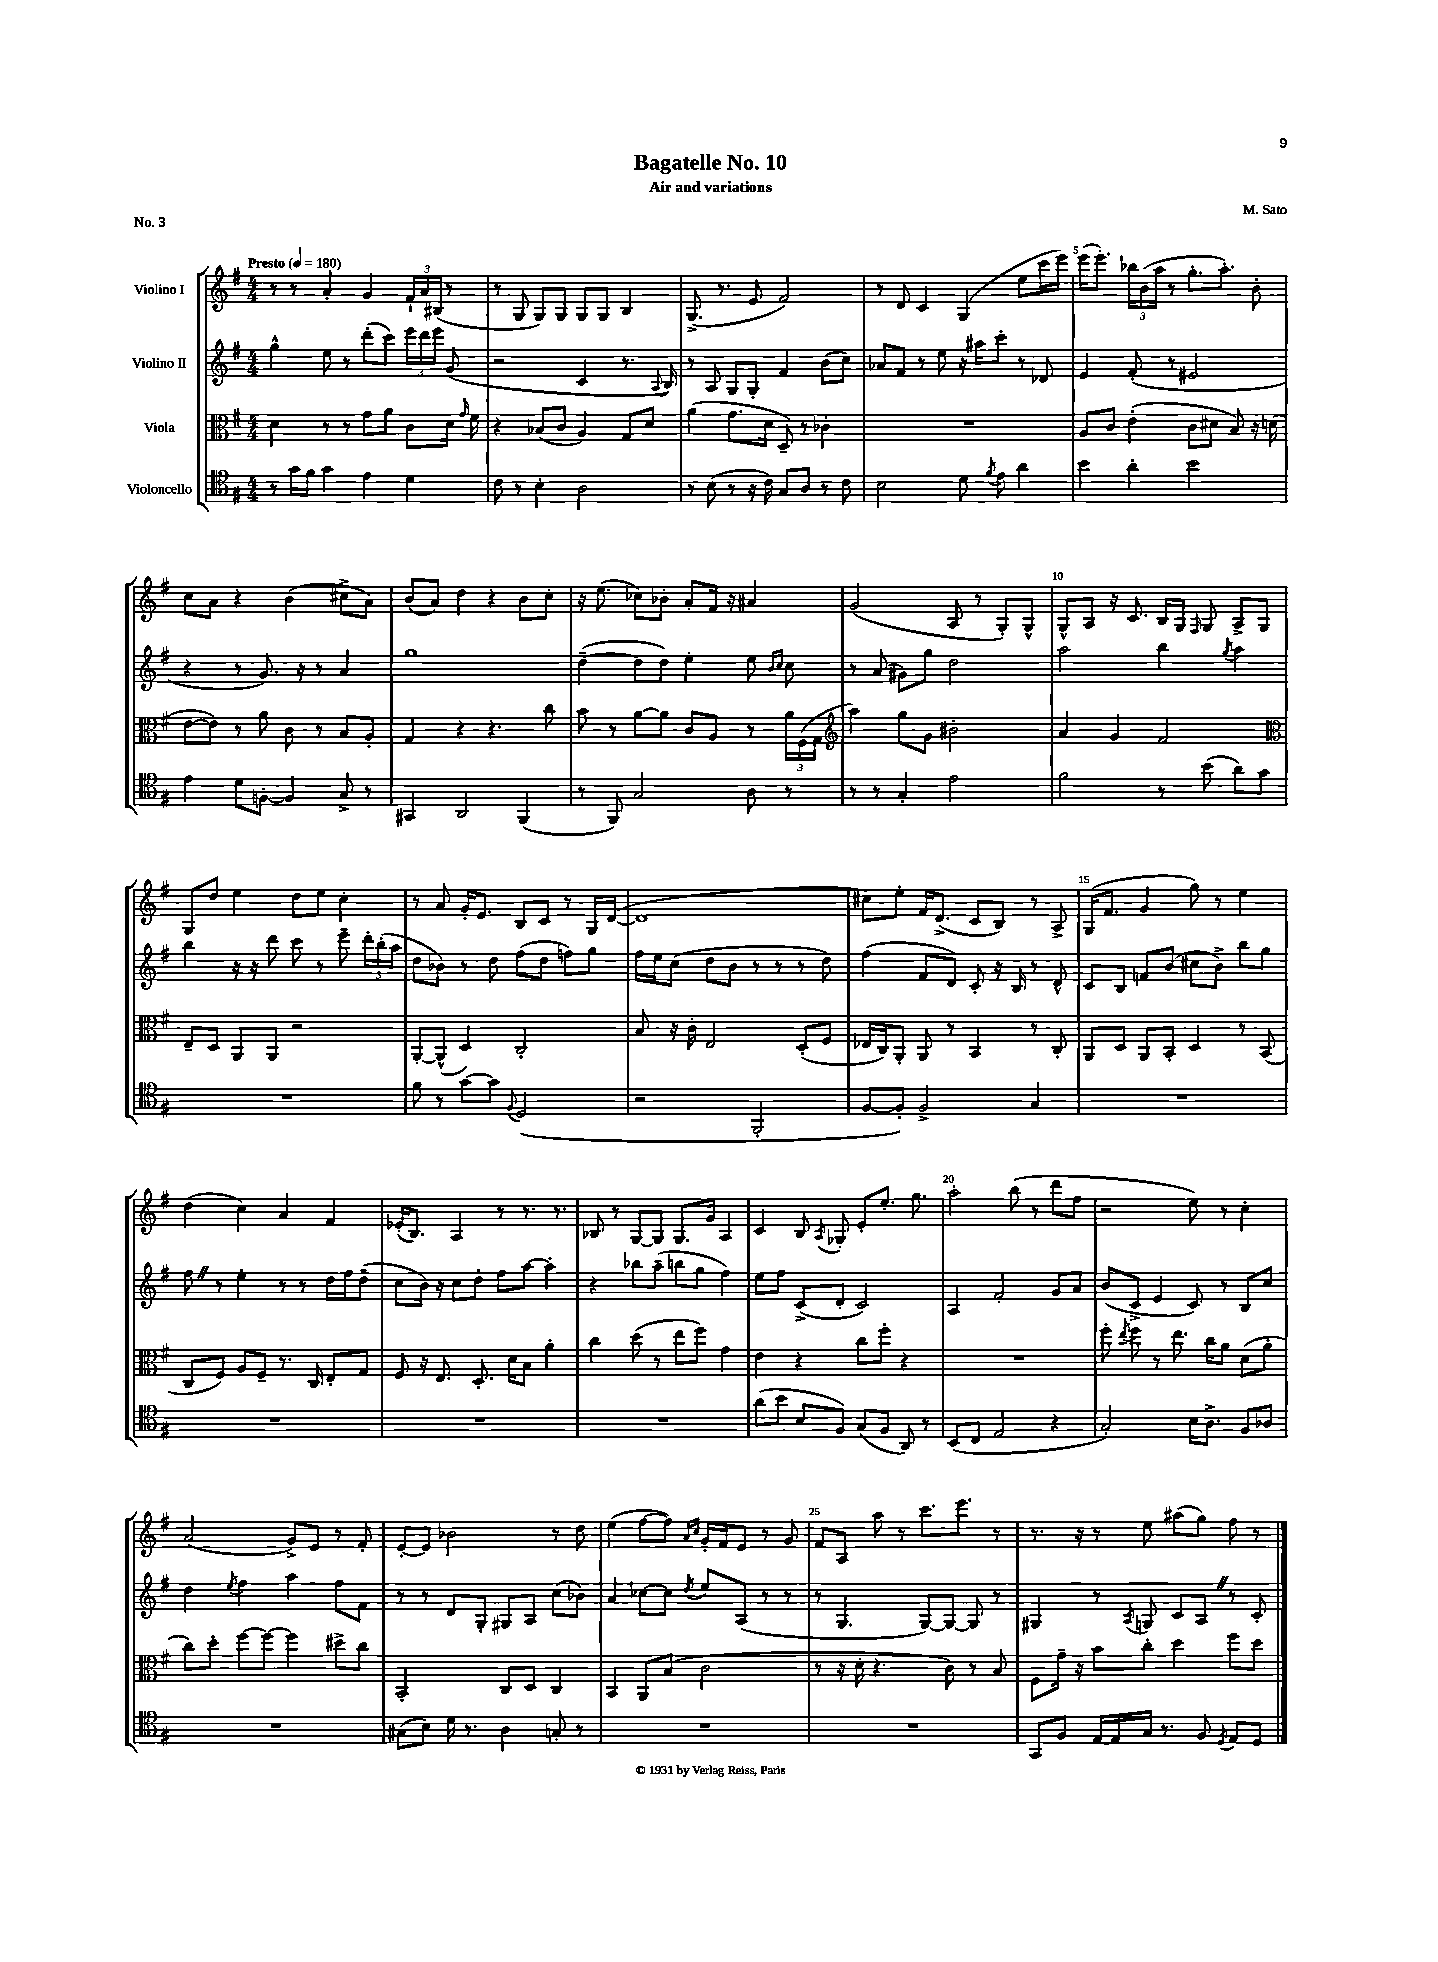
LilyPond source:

\header { title = "Bagatelle No. 10" composer = "M. Sato" subtitle = "Air and variations" piece = "No. 3" }
<<
\new StaffGroup <<
\new Staff = "s0" \with { instrumentName = "Violino I" } {
    \clef treble \key g \major \numericTimeSignature \time 4/4 \tempo "Presto" 4 = 180
    \autoBeamOff r8 r8 a'4-. g'4 \tuplet 3/2 { fis'16[-! a'16 bis16]( } r8 |
    r8 g8 g8[) g8] g8[ g8] b4 |
    g8.->( r8. e'8 fis'2) |
    r8 d'8 c'4 g4( e''8[ c'''16 e'''16]) |
    e'''16[( e'''8.]-.) \tuplet 3/2 { bes''16[ b'16( a''16] } r8 g''8.[-. a''8.]-.) b'8-. |
    c''8[ a'8] r4 b'4( cis''8[-> a'8]) |
    b'8[( a'8]) d''4 r4 b'8[ c''8]-. |
    r16 e''8.( ces''8[) bes'8]-. a'8[-. fis'16] r16 ais'4 |
    g'2( a8 r8 g8[-.) g8]-^ |
    g8[-^ a8] r16 c'8. b16[ g16] \grace { fis16 } g8 a8[-> g8] |
    g8[ d''8] e''4 d''8[ e''8] c''4-. |
    r8 a'8 g'16[-. e'8.] b8[ c'8] r8 g16[ d'16]~( |
    d'1 |
    cis''8[) e''8]-. fis'16[ d'8.]->( c'8[ b8]) r8 a8-> |
    g16[( fis'8.] g'4 g''8) r8 e''4 |
    d''4( c''4) a'4 fis'4 |
    ees'16[-.( b8.]) a4 r8 r8. r8. |
    bes8 r8 g8[~ g8] g8.[ g'16] a4 |
    c'4 b8 \acciaccatura { a8 } ges8-. e'8[-. e''8.]-. g''8. |
    a''2-. b''8( r8 d'''8[ fis''8] |
    r2 e''8) r8 c''4-. |
    a'2( g'8[->) e'8] r8 fis'8-. |
    e'8[~-. e'8] bes'2 r8 d''8 |
    e''4( fis''8[~ fis''8]) \grace { a'16[ c''16] } g'16[-. fis'16 e'8] r8 g'8 |
    fis'8[ a8] a''8 r8 c'''8.[ e'''8.] r8 |
    r8. r16 r8 e''8 ais''8[( g''8]) fis''8 r8 \bar "|." |
}
\new Staff = "s1" \with { instrumentName = "Violino II" } {
    \clef treble \key g \major \numericTimeSignature \time 4/4
    \autoBeamOff g''4-^ e''8 r8 d'''8[-.( c'''8]) \tuplet 3/2 { e'''16[ d'''16 e'''16] } g'8( |
    r2 c'4 r8. \appoggiatura { a8 } b16) |
    r8 a8 g8[ g8]-. fis'4 b'8[( c''8]) |
    aes'8[ fis'8] r8 e''8 r16 ais''16[ c'''8]-. r8 des'8 |
    e'4 fis'8-.( r8 eis'2 |
    r4 r8 g'8.) r16 r8 a'4 |
    g''1 |
    d''4~--( d''8[ d''8]) e''4-. e''8 \grace { b'16[ c''16] } c''8 |
    r8 a'8( gis'8[) g''8] d''2 |
    a''2 b''4 \acciaccatura { g''8 } a''4 |
    b''4 r16 r16 d'''8 c'''8 r8 e'''8-- \tuplet 3/2 { d'''16[-. b''16-.( a''16] } |
    d''8[ bes'8]) r8 d''8 fis''8[( d''8] f''8[) g''8] |
    fis''16[ e''16 c''8]( d''8[ b'8] r8 r8 r8 d''8) |
    fis''4( fis'8[ d'8]) c'8-. r16 b16 r8 d'8-^ |
    c'8[ b8] f'8[ b'8]( cis''8[ b'8]->) b''8[ g''8] |
    fis''8 \once \override BreathingSign.text = \markup { \musicglyph "scripts.caesura.straight" } \breathe r8 e''4-. r8 r8 d''16[ fis''16 d''8]--( |
    c''8[ b'16]) r16 c''8[ d''8]-. fis''8[ a''8]~ a''4-. |
    r4 bes''8[ a''8]--( b''8[ g''8] fis''4) |
    e''8[ fis''8] c'8[->( d'8]-. c'2) |
    a4 fis'2-. g'8[ a'8] |
    b'8[( c'8]-> e'4 c'8) r8 b8[ c''8] |
    d''4 \acciaccatura { e''8 } fis''4 a''4 fis''8[ fis'8] |
    r8 r8 d'8[ g8]-. gis8[ a8] c''8[( bes'8]) |
    a'4 ces''8[~ ces''8] \acciaccatura { d''8 } e''8[ a8]( r8 r8 |
    r8 g4. g8[~) g8]~ g8 r8 |
    gis4 r8 \acciaccatura { a8 } g8 c'8[ a8] \once \override BreathingSign.text = \markup { \musicglyph "scripts.caesura.straight" } \breathe r8 c'8-. \bar "|." |
}
\new Staff = "s2" \with { instrumentName = "Viola" } {
    \clef alto \key g \major \numericTimeSignature \time 4/4
    \autoBeamOff d'4 r8 r8 g'8[ a'8] c'8[ d'16] \grace { g'16 } fis'16 |
    r4 bes8[( c'8] a4) g8[ d'8] |
    a'4( g'8.[ d'16] d8--) r8 ces'4-. |
    R1 |
    a8[ c'8] e'4-.( c'8[ dis'8] b8) r16 d'16( |
    e'8[~ e'8]) r8 a'8 c'8 r8 b8[ a8]-. |
    g4 r4 r4. c''8 |
    b'8 r8 a'8[~ a'8] c'8[ a8] r8 \tuplet 3/2 { a'16[ fis16( g16] } |
    \clef treble a''4) g''8[ g'8] bis'2-. |
    a'4 g'4 fis'2 |
    \clef alto e8[-- d8] a,8[ a,8] r2 |
    a,8[~-. a,8]-^( d4) c2-. |
    b8 r16 c'16-. e2 d8[-.( fis8] |
    ees16[ c16) a,8]-. a,8 r8 b,4 r8 c8-. |
    a,8[ d8] a,8[ b,8]-. d4 r8 b,8( |
    c8[ fis8]) a8[ fis8]-- r8. c16 e8[-. g8] |
    fis8 r16 e8. d8.-. d'16[ b8] a'4-. |
    c''4 d''8( r8 e''8[ fis''8]) g'4 |
    e'4 r4 c''8[ fis''8]-. r4 |
    R1 |
    fis''8-. \acciaccatura { e''8 } fis''8 r8 e''8. c''16[ a'8] d'8[( a'8]-. |
    c''8[) d''8]-. fis''8[~ fis''8]~ fis''4 dis''8[-> c''8] |
    b,2-. c8[ d8] c4 |
    b,4 a,8[ b8]( c'2 |
    r8 r16 d'16-. r4. c'8) r8 b8 |
    fis8[ g'16]-- r16 b'8[ c''8]-. d''4 fis''8[ d''8] \bar "|." |
}
\new Staff = "s3" \with { instrumentName = "Violoncello" } {
    \clef tenor \key g \major \numericTimeSignature \time 4/4
    \autoBeamOff r8 g'16[ fis'16] g'4 e'4 d'4 |
    c'8 r8 b4-. a2 |
    r8 b8( r8 r16 c'16) g8[ a8] r8 c'8 |
    b2 d'8 \acciaccatura { fis'8 } e'8 a'4 |
    b'4 a'4-. b'2 |
    e'4 d'8[ f8]~-. f4 g8-> r8 |
    gis,4 a,2 fis,4( |
    r8 fis,8) g2 a8 r8 |
    r8 r8 g4-. e'2 |
    fis'2 r8 b'8( a'8[) g'8] |
    R1 |
    fis'8 r8 g'8[~ g'8] \appoggiatura { fis8 } d2( |
    r2 fis,2-. |
    fis8[~ fis8]-.) fis2-> g4 |
    R1 |
    R1 |
    R1 |
    R1 |
    a'8[( b'8] b8[ fis8]) g8[( fis8] a,8) r8 |
    b,8[( c8] e2 r4 |
    g2-.) b16[ a8.]-> fis8[ aes8] |
    R1 |
    gis8[( b8]) d'16 r8. a4 g8-. r8 |
    R1 |
    R1 |
    g,8[ fis8] e16[~ e16 g16] r8. fis8 \acciaccatura { d8 } e8[ d8] \bar "|." |
}
>>
>>
\layout { \context { \Score \override BarNumber.break-visibility = ##(#f #t #t) barNumberVisibility = #(every-nth-bar-number-visible 5) } }
